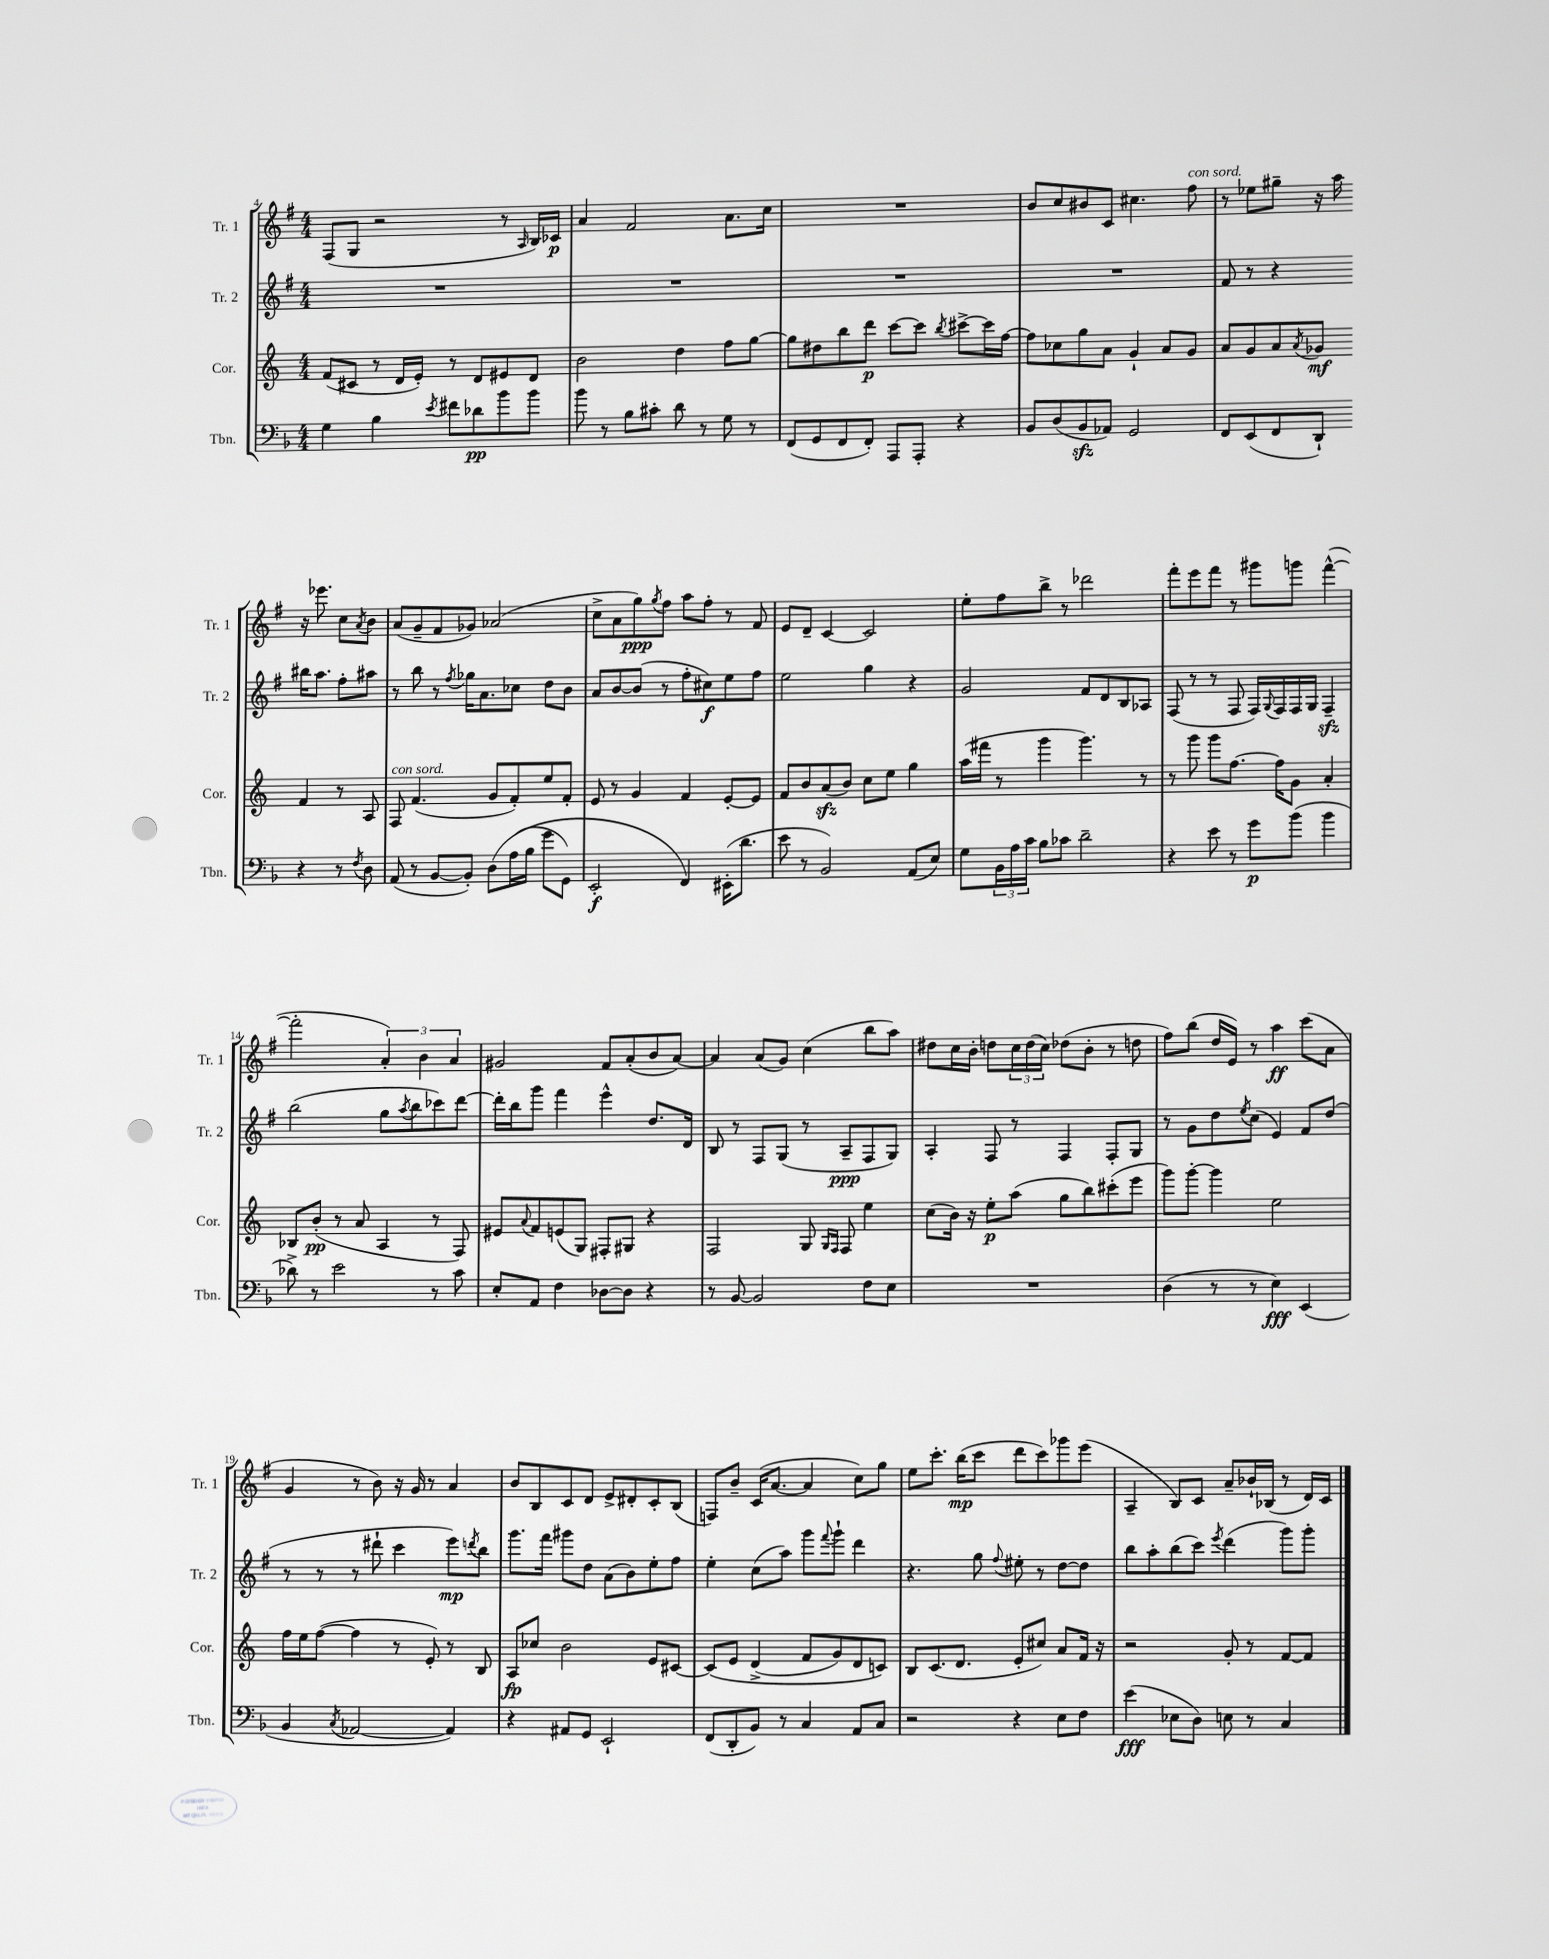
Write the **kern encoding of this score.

**kern	**kern	**kern	**kern
*staff4	*staff3	*staff2	*staff1
*clefF4	*clefG2	*clefG2	*clefG2
*k[b-]	*k[]	*k[f#]	*k[f#]
*M4/4	*M4/4	*M4/4	*M4/4
4G\	(8f/L	1r	(8F#/L
.	8c#/J	.	8G/J
4B-\	8r	.	2r
.	16d/LL	.	.
.	16e'/JJ)	.	.
8qe/	.	.	.
8f#\L	8r	.	.
8d-\	8d/L	.	.
8b-\	8e#/	.	8r
.	.	.	16qqA/
8b-\J	8d/J	.	16B/LL)
.	.	.	16c-/JJ
=	=	=	=
8b-\	2b\	1r	4a/
8r	.	.	.
8B-\L	.	.	2f#/
8c#'\J	.	.	.
8d\	4dd\	.	.
8r	.	.	.
8G\	8ff\L	.	8.a\L
8r	[8gg\J	.	.
.	.	.	16cc\Jk
=	=	=	=
(8FF/L	8gg\]L	1r	1r
8GG/	8dd#\	.	.
8FF/	8bb\	.	.
8FF'/J)	8ddd\J	.	.
8AAA/L	[8ccc\L	.	.
8AAA'/J	8ccc\]J	.	.
.	8qbb/	.	.
4r	[8ccc#^\L	.	.
.	16ccc#\]L	.	.
.	[16ff\JJ	.	.
=	=	=	=
8BB-/L	8ff\]L	1r	8b/L
(8D/	8cc-\	.	8cc/
8BB-/	8gg\	.	8b#/
8AA-/J)	8a\J	.	8c/J
2GG/	4g`/	.	4.cc#\
.	8a/L	.	.
.	8g/J	.	8ff#\
=	=	=	=
8FF/L	8a/L	8f#/	8r
(8EE/	8g/	8r	8ee-\L
8FF/	8a/	4r	8gg#~\J
.	8qa/	.	.
8DD`/J)	8g-/J	.	16r
.	.	.	16aa\
4r	4f/	16bb#\LK	16r
.	.	8.aa\J	8.eee-\
8r	8r	8ff#'\L	8cc\L
8qF/	.	.	8qa/
8D\	8A/	8aa#\J	8b\J
=	=	=	=
(8AA/	8F/	8r	(8a/L
8r	(4.f/	8bb\	8g~/
[8BB-/L	.	8r	8f#/
.	.	8qff#/	.
8BB-'/]J)	.	16gg-\LK	8g-/J)
.	.	8.a\	.
&(8D\L	8g/L	.	(2a-/
(16A\L	8f'/)	8cc-\J	.
16B-\JJ	.	.	.
8g\L	8ee/	8dd\L	.
8GG\J)	8f'/J	8b\J	.
=	=	=	=
2EE'/	8e/	8a/L	8cc^\L
.	8r	[8b/	8a\
.	4g/	(8b/]J	8gg\)
.	.	.	8qgg/
.	.	8r	8ff#\J
4FF/&)	4f/	8ff#'\L	8aa\L
.	.	8cc#\)	8ff#'\J
(16EE#'\LK	[8e'/L	8ee\	8r
8.d\J	.	.	.
.	8e/]J	8ff#\J	8f#/
=	=	=	=
8e\	8f/L	2ee\	8e/L
8r	8b/	.	8d~/J
2BB-/)	(8a/	.	[4c/
.	8b/J)	.	.
.	8cc\L	4gg\	2c/]
.	8ee\J	.	.
(8AA/L	4gg\	4r	.
8E/J)	.	.	.
=	=	=	=
8G\L	(16aa\LL	2g/	8ee'\L
.	16fff#\JJ	.	.
24BB-\L	8r	.	8ff#\
24A\	.	.	.
24c\JJ	.	.	.
8B-\L	4ggg\	.	8bb^\J
8c-\J	.	.	8r
2d~\	4.ggg\)	8f#/L	2ddd-\
.	.	8d/	.
.	.	8B/	.
.	8r	8A-/J	.
=	=	=	=
4r	8r	(8F#/	8fff#'\L
.	8ggg\	8r	8eee\
8e\	8ggg\L	8r	8fff#\J
8r	[8.ff\J	8F#/	8r
8g\L	.	16F#/LL)	8ggg#\L
.	.	8qqG/	.
.	16ff\]LK	16F#/	.
(8b-\J	8g\J	16F#/	8ggg\J
.	.	16G/JJ	.
4b-\	4a'/	4F#~/	([4fff#^^\
=	=	=	=
8d-^\)	8B-/L	(2bb\	2fff#'\]
8r	(8b'/J	.	.
2e\	8r	.	.
.	8a/	.	.
.	4A/	8gg\L	6a'/)
.	.	8qaa/	.
.	.	8bb\	.
.	.	.	6b\
8r	8r	8ccc-\)	.
.	.	.	6a/
8c\	8F/)	[8ddd\J	.
=	=	=	=
8E'/L	8e#/L	16ddd'\]LL	2g#/
.	.	16bb\J	.
.	8qqa/	.	.
8AA/J	8f/	8ggg\J	.
4F\	(8e/	4fff#\	.
.	8G/J)	.	.
[8D-\L	8F#'/L	4eee^^\	8f#/L
8D-\]J	8G#/J	.	(8a'/
4r	4r	8.dd/L	8b/
.	.	.	[8a/J)
.	.	16d/Jk	.
=	=	=	=
8r	2F/	8B/	4a/]
[8BB-/	.	8r	.
2BB-/]	.	8F#/L	(8a/L
.	.	(8G/J	8g/J)
.	8G/	8r	(4cc\
.	16qqG/LL	.	.
.	16qqF/JJ	.	.
.	8F/	8A~/L	.
8F\L	4ee\	8F#/	8bb\L
8E\J	.	8G/J)	8aa\J)
=	=	=	=
1r	(8cc\L	4A'/	8dd#\L
.	16b\Jk)	.	16cc\L
.	16r	.	16b'\JJ
.	8ee'\L	8F#/	8dd\L
.	(8aa\J	8r	24cc\L
.	.	.	(24dd\
.	.	.	24cc\JJ)
.	8gg\L	4F#/	(8dd-\L
.	8bb\)	.	8b'\J
.	(8ccc#'\	8F#'/L	8r
.	8eee\J	8G/J	8dd\
=	=	=	=
(4D\	8ggg\L)	8r	8ff#\L)
.	[8ggg'\J	8g\L	(8bb\J
8r	4ggg\]	8dd\	16dd/LL
.	.	.	16e/JJ)
.	.	8qee/	.
8r	.	(8cc\J	8r
4E\)	2ee\	4e/)	4aa\
(4EE/	.	8f#/L	(8ccc\L
.	.	(8dd/J	8a\J
=	=	=	=
4BB-/	16ff\LL	8r	4g/
.	16ee\J	.	.
.	([8ff\J	8r	.
8qC/	.	.	.
[2AA-/	4ff\]	8r	8r
.	.	8ddd#`\	8b\)
.	8r	4ccc\	16r
.	.	.	16g/
.	8e'/)	.	8r
4AA-/])	8r	8eee\L)	4a/
.	.	8qddd/	.
.	8B/	8bb\J	.
=	=	=	=
4r	8A/L	8.ggg\L	8b/L
.	8cc-/J	.	8B/
.	.	16fff#\Jk	.
8AA#/L	2b\	8ggg#\L	8c/
8GG/J	.	8dd\J	8d/J
2EE`/	.	(8a\L	8e^/L
.	.	8b\)	8d#'/
.	8e/L	8ee'\	8c'/
.	[8c#/J	8ff#\J	(8B/J
=	=	=	=
(8FF/L	&(8c#/]L	4ee'\	8F/L)
8DD'/	8e/J	.	8b~/J
8BB-/J)	(4d^/	(8cc\L	(16c/LK
.	.	.	[8.a/J
8r	.	8aa\J)	.
4C/	8f/L	8ggg\L	4a/]
.	.	8qqfff#/	.
.	8g/)	8ggg`\J	.
8AA/L	8d/	4ddd\	8cc\L)
8C/J	8c/J&)	.	8gg\J
=	=	=	=
2r	8B/L	4.r	8ee\L
.	(8.c/	.	8.ccc'\J
.	8.d/J	.	(16bb\LK
.	.	8gg\	8ccc\J
.	.	8qqff#/	.
4r	8e'/L	8ee#'\	8ddd\L
.	8cc#/J)	8r	8ccc\)
8E\L	8a/L	[8dd\L	8ggg-\
8F\J	16f/Jk	8dd\]J	(8eee\J
.	16r	.	.
=	=	=	=
(4e\	2r	8bb\L	4A~/
.	.	8aa'\	.
8E-\L	.	(8bb\	8B/L)
8D\J)	.	8ccc\J)	8c/J
.	.	8qeee/	.
8E\	8g'/	(4ddd\	8a~/L
8r	8r	.	16b-`/L
.	.	.	(16B-/JJ
4C/	[8f/L	8ggg\L)	8r
.	8f/]J	8ggg'\J	16d/LL)
.	.	.	16c/JJ
==	==	==	==
*-	*-	*-	*-
